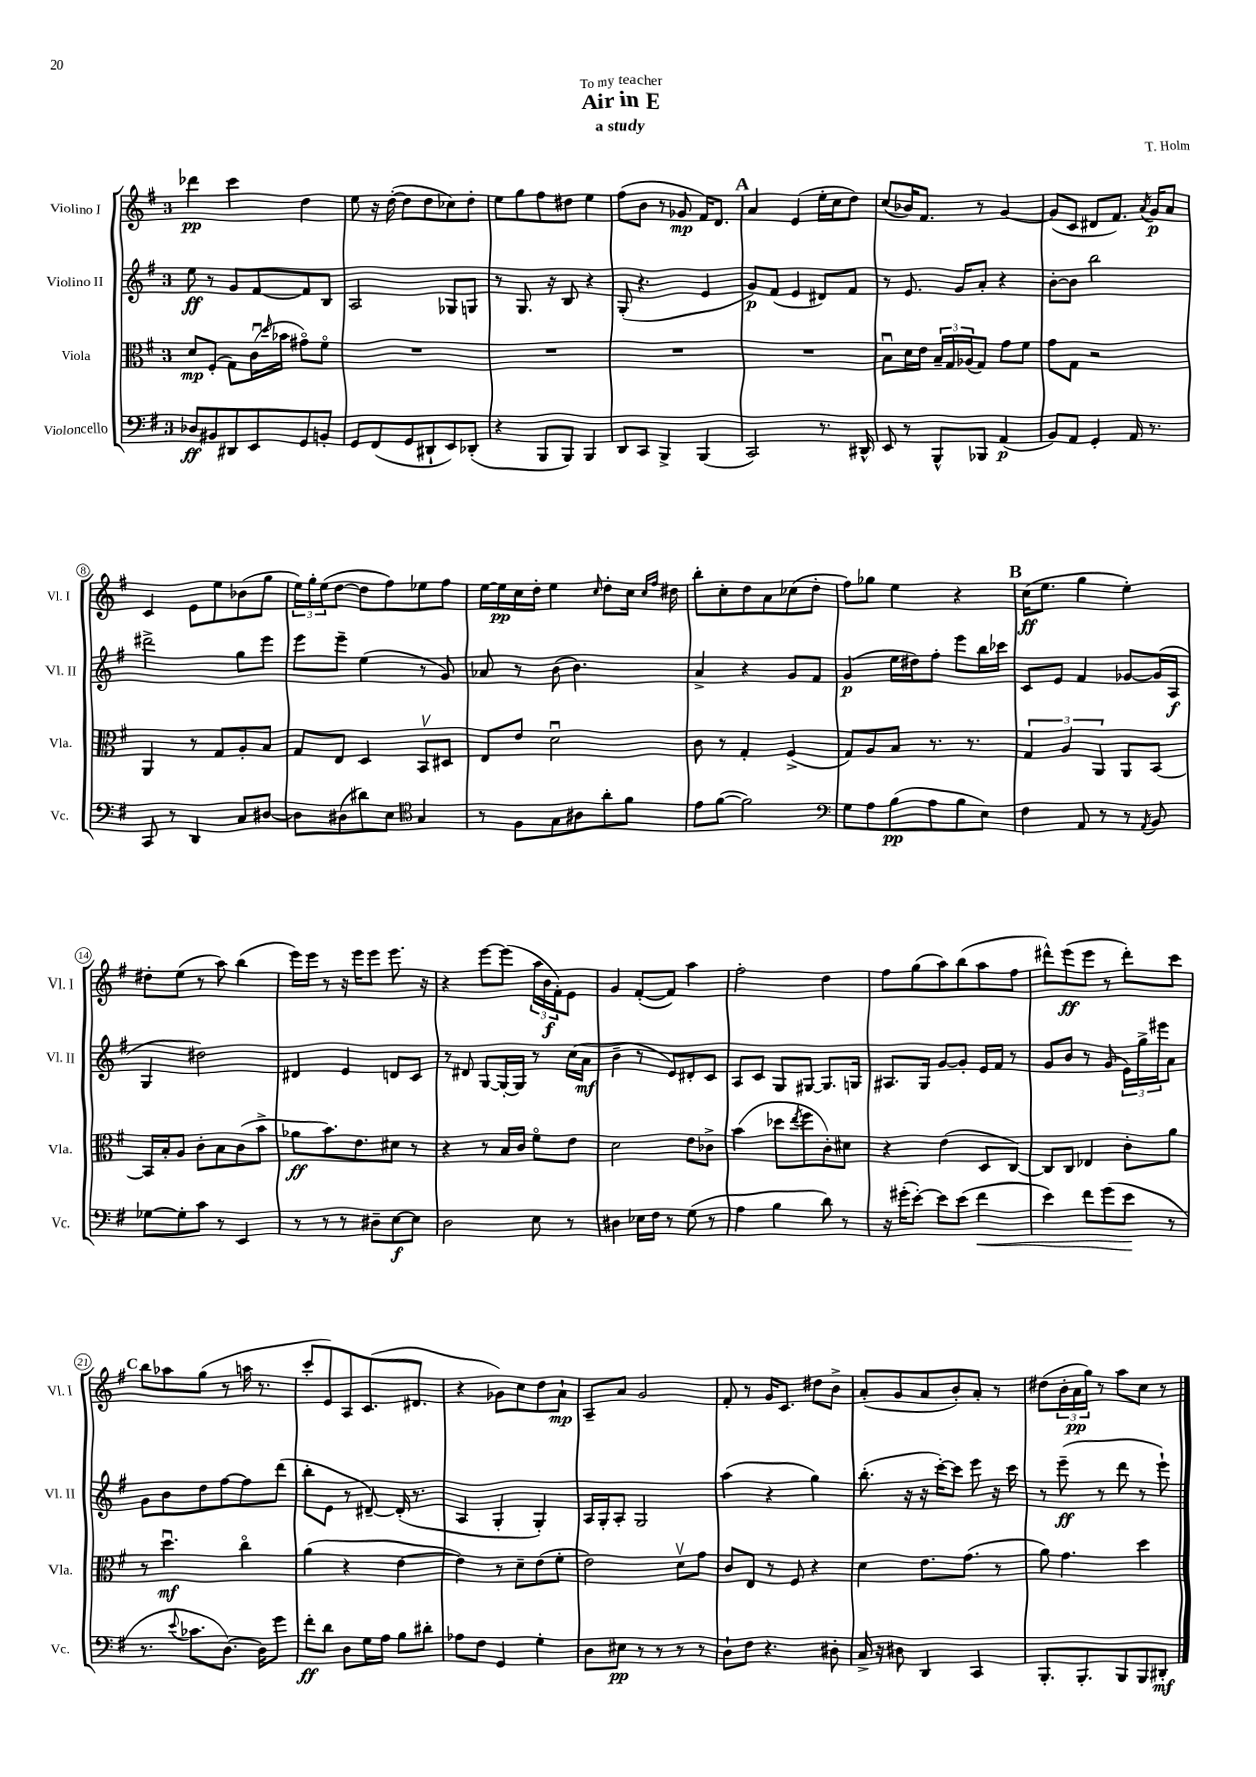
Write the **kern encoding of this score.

**kern	**kern	**kern	**kern
*staff4	*staff3	*staff2	*staff1
*clefF4	*clefC3	*clefG2	*clefG2
*k[f#]	*k[f#]	*k[f#]	*k[f#]
*M3/4	*M3/4	*M3/4	*M3/4
8D-	8d	8ee	4ddd-
8BB#	(8F#'	8r	.
8DD#	8G)	8g	4ccc
8EE	(16cu	[8f#	.
.	16qqdd	.	.
.	16b-	.	.
8GG	8g#o)	8f#]	4dd
8BB'	8f#o	8B	.
=	=	=	=
8GG	2.r	2A	8ee
(8FF#	.	.	16r
.	.	.	([16dd'
8GG	.	.	8dd]
8DD#`	.	.	8dd
8EE)	.	8G-	8cc-)
(8DD-'	.	8G	8dd'
=	=	=	=
4r	2.r	8r	8ee
.	.	8.G	8gg
8BBB	.	.	8ff#
.	.	16r	.
8BBB)	.	8B	8dd#
4BBB	.	4r	4ee
=	=	=	=
8DD	2.r	(8G'	(8ff#
8CC	.	4.r	8b
4BBB^	.	.	8r
.	.	.	8g-
(4BBB	.	4e	16f#)
.	.	.	8.d
=	=	=	=
2CC)	2.r	8g)	4a
.	.	(8f#	.
.	.	4e	(4e
8.r	.	8d#)	16ee'
.	.	.	16cc
.	.	8f#	8dd)
16DD#^^	.	.	.
=	=	=	=
8EE	8Bu	8r	(8cc
8r	16d	8.e	16b-)
.	16e	.	8.f#
8BBB^^	24B~	.	.
.	24G	.	.
.	.	16g	.
.	(24A-	.	.
8BBB-	8G)	8a'	8r
(4AA	8g	4r	[4g
.	8f#	.	.
=	=	=	=
8BB)	8g	[8b'	(8g]
8AA	8G	8b]	8c
4GG'	2r	2bb	8d#
.	.	.	8.f#)
16AA	.	.	.
.	.	.	8qa
8.r	.	.	16g
.	.	.	8a
=	=	=	=
8CC	4AA	2ddd#^	4c
8r	.	.	.
4DD	8r	.	8e
.	8G	.	8ee
8C	8A'	8gg	(8b-
[8D#	8B	8eee	8gg
=	=	=	=
8D#]	8G	8eee	24ee)
.	.	.	24gg'
.	.	.	(24ee
(8D#	8E	8eee~	[8dd
8d#)	4D	(4ee	8dd]
8E	.	.	8ff#)
*clefC4	*	*	*
4G	8BBv	8r	8ee-
.	8D#	8g)	8ff#
=	=	=	=
8r	8E	8a-	[16ee
.	.	.	16ee]
8F#	8e	8r	16cc
.	.	.	16dd'
8G	2du	(8b	4ee
8A#	.	4.b)	.
.	.	.	16qqcc
8a'	.	.	8dd'
8f#	.	.	16cc
.	.	.	16qqcc
.	.	.	16qqff#
.	.	.	16dd#
=	=	=	=
8e	8c	4a^	8bb'
([8f#	8r	.	8cc'
2f#])	4G'	4r	8dd
.	.	.	8a
.	(4F#^	8g	(8cc-
.	.	8f#	8dd'
=	=	=	=
*clefF4	*	*	*
8G	8G)	(4g	8ff#)
8A	8A	.	8gg-
(8B	8B	16ee	4ee
.	.	16dd#)	.
8A	8.r	8ff#'	.
8B	.	8eee	4r
.	8.r	.	.
8E)	.	16bb	.
.	.	16ccc-	.
=	=	=	=
4F#	6G	8c	(16cc
.	.	.	8.ee
.	.	8e	.
.	6A	.	.
8AA	.	4f#	4gg
.	6AA	.	.
8r	.	.	.
8r	8AA	[8g-	4ee')
8qAA	.	.	.
8BB	[8BB	(16g-]	.
.	.	16A	.
=	=	=	=
[8G-	16BB]	4G	8dd#'
.	16B'	.	.
8G-']	8A	.	(8ee
8c	8c'	2dd#)	8r
8r	8B	.	8aa)
4EE	(8c	.	(4bb
.	8b^	.	.
=	=	=	=
8r	8a-	4d#	16eee)
.	.	.	16eee
8r	8.b)	.	8r
8r	.	4e	16r
.	8.e	.	16eee
8D#~	.	.	8eee
[8E	8d#	8d	8.eee
8E]	8r	8c	.
.	.	.	16r
=	=	=	=
2D	4r	8r	4r
.	.	8d#	.
.	8r	[8G	[8eee
.	16B	16G'_	(8eee]
.	16c	16G]	.
8E	8f#o	8r	24aa
.	.	.	24b
.	.	.	24f#')
8r	8e	(16cc	8e
.	.	16a	.
=	=	=	=
4D#	2d	4b~	4g
16E-	.	8r	([8f#'
16F#	.	.	.
8r	.	8e)	8f#])
(8G	8e	8d#'	4aa
8r	8c-^	8c	.
=	=	=	=
4A	(4b	8A	2ff#'
.	.	8c	.
4B	8dd-	8G	.
.	8qee	.	.
.	8ff#	[8G#	.
8d)	8c')	8.G#]	4dd
8r	8d#	.	.
.	.	16G	.
=	=	=	=
16r	4r	8.A#	8ff#
(16g#'	.	.	.
[8e')	.	.	(8gg
.	.	16G	.
8e]	(4e	[8g	8aa)
(8e	.	8g']	(8bb
4f#	8D	16e	8aa
.	.	16f#	.
.	[8C)	8r	8ff#
=	=	=	=
4e)	8C]	8g	8ddd#^^)
.	8C	8b	(8eee
8f#	4E-	8r	8eee
(8g	.	(8g	8r
8e	8c'	24e)	8ddd#')
.	.	24gg^	.
.	.	24eee#	.
8r	8a	8a	8ccc
=	=	=	=
8.r	8r	8g	8bb
.	4.ddu	8b	8aa-
8qqe	.	.	.
8.c-	.	.	.
.	.	8dd	(8gg
[8.D)	.	[8ff#	8r
.	4cco	8ff#]	16aa
16D]	.	.	8.r
8g	.	(8ddd	.
=	=	=	=
8f#'	(4a	8bb'	8ccc'
8d	.	8e	8e)
8D	4r	8r	8A
16G	.	[8d#~)	(8.c
16A	.	.	.
8B	[4e	(16d#']	.
.	.	8.r	8.d#
8d#'	.	.	.
=	=	=	=
8A-	4e])	4A	4r
8F#	.	.	.
4GG	8r	4G'	8g-)
.	8d~	.	8cc
4G'	(8e	4G')	8dd
.	8f#'	.	8a`
=	=	=	=
8D	2e)	16A	8A~
.	.	16G'	.
8E#	.	8A'	8a
8r	.	2G	2g
8r	.	.	.
8r	8dv	.	.
8r	8g	.	.
=	=	=	=
8D`	8c	(4aa	8f#'
8F#	8E	.	8r
4.r	8r	4r	16g
.	.	.	8.c
.	8F#	.	.
.	4r	4gg)	8dd#
8D#'	.	.	8b^
=	=	=	=
16C^	4d	(8.bb'	(8a'
16r	.	.	.
8D#	.	.	8g
.	.	16r	.
4DD	8.e	16r	8a
.	.	[16ccc')	.
.	.	8ccc]	8b')
.	(8.g	.	.
4CC	.	8eee	8a'
.	8r	16r	8r
.	.	16ccc	.
=	=	=	=
8.BBB'	8a)	8r	(8dd#
.	4.g	(8eee~	24b'
.	.	.	24a
8.BBB'	.	.	.
.	.	.	24gg)
.	.	8r	8r
8BBB	.	8ddd	8aa
8BBB	4dd	8r	8cc
8DD#'	.	8eee`)	8r
==	==	==	==
*-	*-	*-	*-
